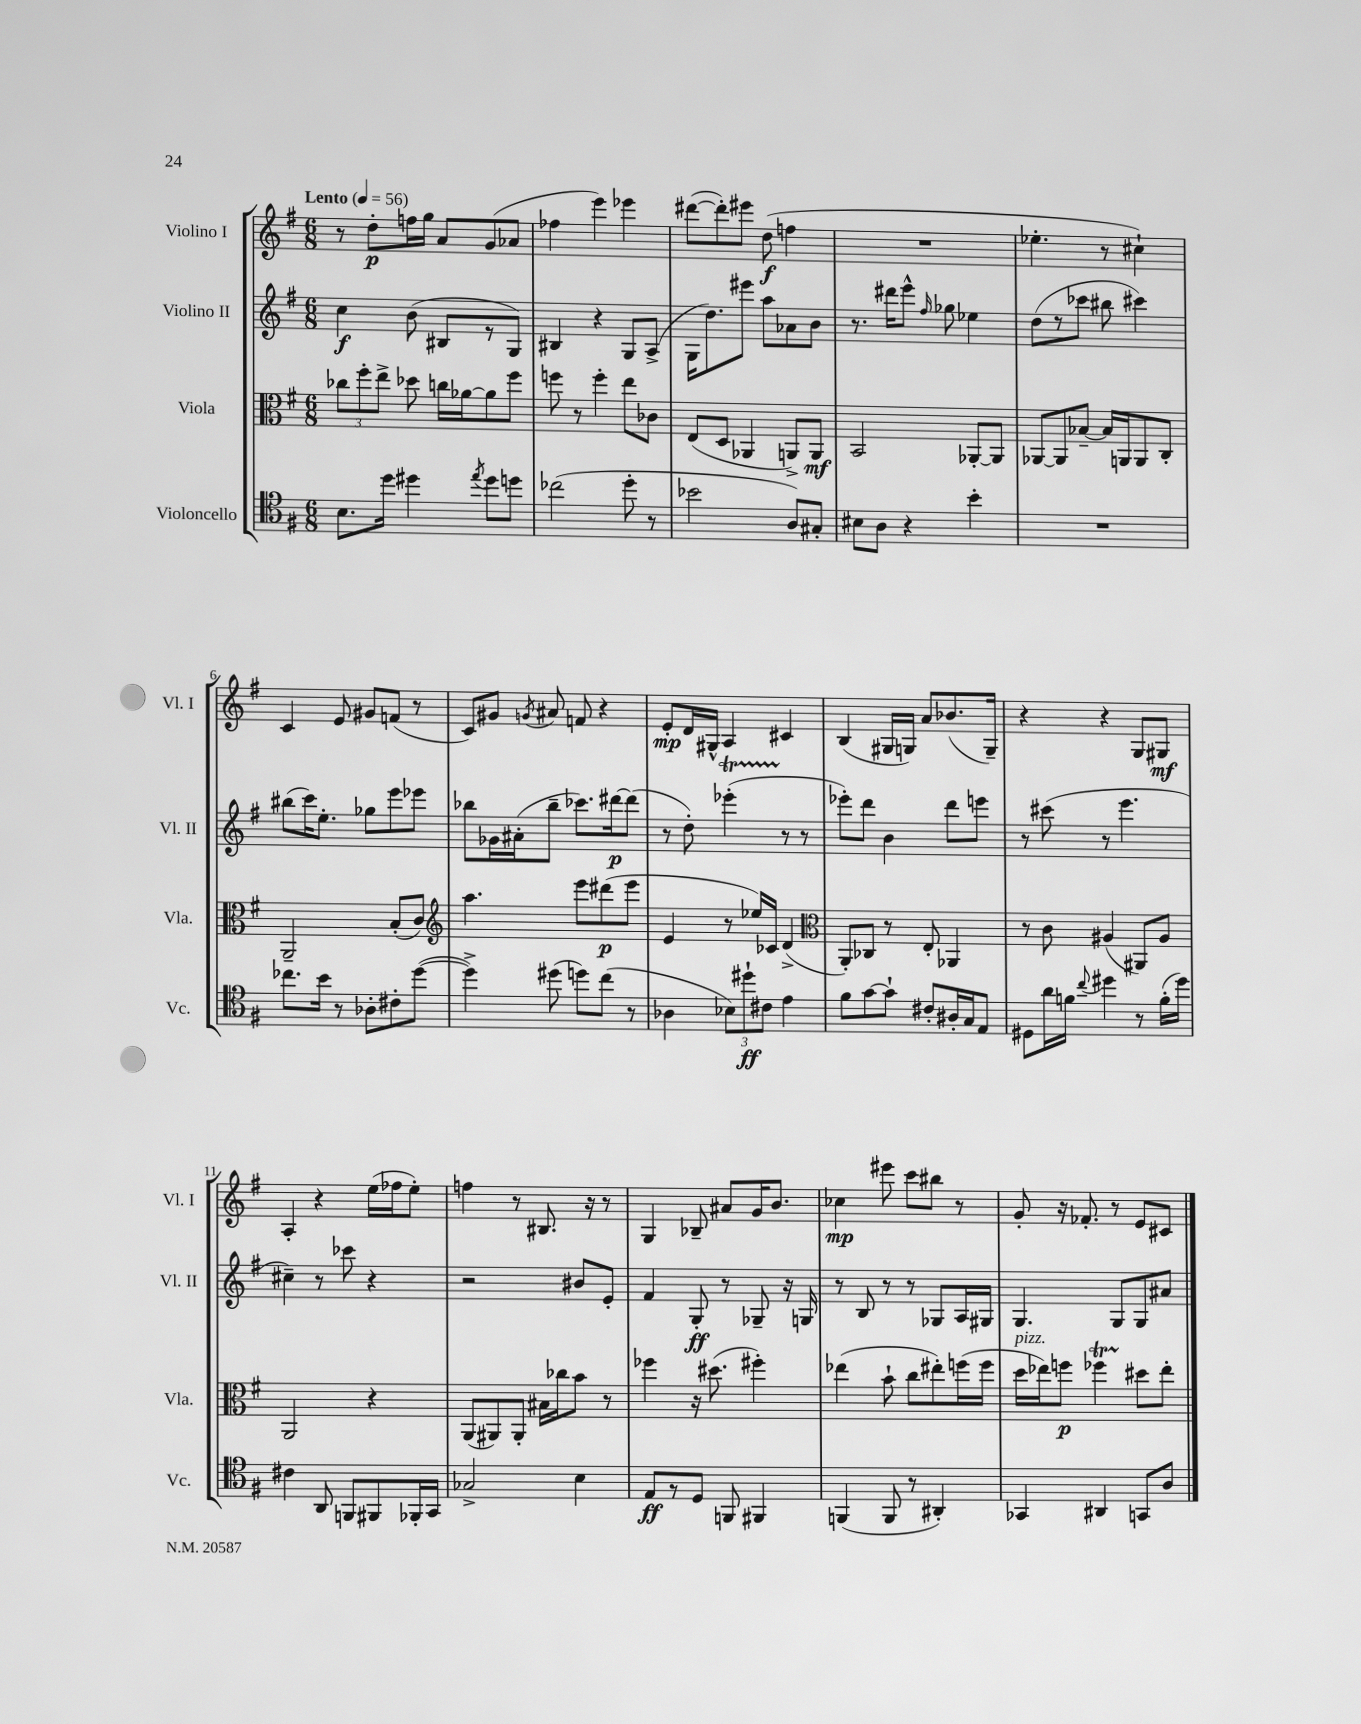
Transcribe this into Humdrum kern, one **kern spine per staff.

**kern	**dynam	**kern	**dynam	**kern	**dynam	**kern	**dynam
*part4	*part4	*part3	*part3	*part2	*part2	*part1	*part1
*staff4	*staff4	*staff3	*staff3	*staff2	*staff2	*staff1	*staff1
*I"Violoncello	*	*I"Viola	*	*I"Violino II	*	*I"Violino I	*
*I'Vc.	*	*I'Vla.	*	*I'Vl. II	*	*I'Vl. I	*
*clefC4	*	*clefC3	*	*clefG2	*	*clefG2	*
*k[f#]	*	*k[f#]	*	*k[f#]	*	*k[f#]	*
*M6/8	*	*M6/8	*	*M6/8	*	*M6/8	*
*MM56	*	*MM56	*	*MM56	*	*MM56	*
=1	=1	=1	=1	=1	=1	=1	=1
!	!	!	!	!	!	!LO:TX:a:B:t=Lento	!
8.B\L	.	12cc-X\L	.	4cc\	f	8r	.
.	.	12ff#'\	.	.	.	.	.
.	.	.	.	.	.	8dd'\L	p
.	.	12ee^\J	.	.	.	.	.
16dd\Jk	.	.	.	.	.	.	.
4dd#X\	.	8dd-X\	.	(8b\	.	16ffn\L	.
.	.	.	.	.	.	16gg\JJ	.
.	.	16ccn\LL	.	8B#X/L	.	8a/L	.
.	.	[16a-X\J	.	.	.	.	.
8qee/	.	.	.	.	.	.	.
8dd#\L	.	8a-\]	.	8r	.	(8g/	.
8ddn\J	.	8ff#\J	.	8G/J)	.	8a-X/J	.
=2	=2	=2	=2	=2	=2	=2	=2
(2cc-X\	.	8ffn\	.	4B#X/	.	4ff-X\	.
.	.	8r	.	.	.	.	.
.	.	4ff'\	.	4r	.	4eee\)	.
8dd'\	.	8ee\L	.	8G/L	.	4eee-X\	.
8r	.	8c-X\J	.	(8A^/J	.	.	.
=3	=3	=3	=3	=3	=3	=3	=3
2b-X\	.	(8E/L	.	16G\KL	.	([8ddd#X\L	.
.	.	.	.	8.dd\)	.	.	.
.	.	8D/J	.	.	.	8ddd#'\])	.
.	.	4AA-X/	.	8eee#X\J	.	8eee#X\J	.
.	.	.	.	8aa\L	.	(8dd\	f
8A/L)	.	8AAn^/L)	.	8a-X\	.	4ffn\	.
8G#X'/J	.	8AA/J	mf	8b\J	.	.	.
=4	=4	=4	=4	=4	=4	=4	=4
8B#X\L	.	2BB/	.	8.r	.	2.r	.
8A\J	.	.	.	.	.	.	.
.	.	.	.	16ddd#X\KL	.	.	.
4r	.	.	.	8eee^^\J	.	.	.
.	.	.	.	16qqff#/	.	.	.
.	.	.	.	8gg-X\	.	.	.
4b'\	.	[8AA-X'/L	.	4ee-X\	.	.	.
.	.	8AA-/J]	.	.	.	.	.
=5	=5	=5	=5	=5	=5	=5	=5
2.r	.	[8AA-X/L	.	(8dd\L	.	4.ee-X'\	.
.	.	8AA-/]	.	8r	.	.	.
.	.	[8B-X~/J	.	8ccc-X\J	.	.	.
.	.	16B-/LL]	.	8bb#X\	.	8r	.
.	.	16AAn/J	.	.	.	.	.
.	.	8AA/	.	4ccc#X\)	.	4cc#X`\)	.
.	.	8C'/J	.	.	.	.	.
!!LO:LB:g=z
=6	=6	=6	=6	=6	=6	=6	=6
8.cc-X\L	.	2AA~/	.	(8bb#X\L	.	4c/	.
.	.	.	.	16ccc\K)	.	.	.
16b\Jk	.	.	.	8.ee'\J	.	.	.
8r	.	.	.	.	.	8e/	.
8A-X'\L	.	.	.	8gg-X\L	.	8g#X/L	.
8c#X'\	.	(8B'/L	.	8eee\	.	(8fn/J	.
([8dd\J	.	8c/J)	.	8eee-X\J	.	8r	.
=7	=7	=7	=7	=7	=7	=7	=7
*	*	*clefG2	*	*	*	*	*
4dd^\])	.	4.aa\	.	8bb-X\L	.	8c/L)	.
.	.	.	.	16g-X\L	.	8g#X/J	.
.	.	.	.	(16a#X'\J	.	.	.
.	.	.	.	.	.	8qgn/	.
(8dd#X\	.	.	.	8bb-~\J	.	8a#X/	.
8ddn\L)	.	8eee\L	.	8.ccc-X\L)	.	8fn/	.
(8cc\J	.	(8ddd#X\	p	.	.	4r	.
.	.	.	.	[16ddd#X\k	p	.	.
8r	.	8eee\J	.	(8ddd#\J]	.	.	.
=8	=8	=8	=8	=8	=8	=8	=8
4A-X\	.	4e/	.	8r	.	8e'/L	mp
.	.	.	.	8dd'\)	.	16d/L	.
.	.	.	.	.	.	16G#X^^/JJ	.
12B-X\L)	.	8r	.	(4eee-XT'\	.	4A/	.
12dd#X`\	ff	.	.	.	.	.	.
.	.	16ee-X/LL)	.	.	.	.	.
12c#X\J	.	.	.	.	.	.	.
.	.	16c-X/JJ	.	.	.	.	.
4e\	.	(4d^/	.	8r	.	4c#X/	.
.	.	.	.	8r	.	.	.
=9	=9	=9	=9	=9	=9	=9	=9
*	*	*clefC3	*	*	*	*	*
8f#\L	.	8AA'/L)	.	8eee-X'\L)	.	(4B/	.
[8g\	.	8C-X/J	.	8ddd\J	.	.	.
8g`\J]	.	8r	.	4b\	.	16G#X/LL	.
.	.	.	.	.	.	16Gn/JJ)	.
8c#X'/L	.	8E'/	.	.	.	8a/L	.
16A#X'/L	.	4AA-X/	.	8ddd\L	.	(8.b-X/	.
16G/J	.	.	.	.	.	.	.
8E/J	.	.	.	8eeen\J	.	.	.
.	.	.	.	.	.	16G~/Jk)	.
=10	=10	=10	=10	=10	=10	=10	=10
8D#X\L	.	8r	.	8r	.	4r	.
16a\L	.	8c\	.	(8ccc#X\	.	.	.
16fn\JJ	.	.	.	.	.	.	.
8qqcc/	.	.	.	.	.	.	.
4dd#X\	.	(4A#X/	.	8r	.	4r	.
.	.	.	.	4.eee\	.	.	.
8r	.	8AA#X/L)	.	.	.	8G/L	.
(16f'\LL	.	8A#/J	.	.	.	8G#X/J	mf
16dd#\JJ)	.	.	.	.	.	.	.
!!LO:LB:g=z
=11	=11	=11	=11	=11	=11	=11	=11
4c#X\	.	2AA/	.	4cc#X~\)	.	4A'/	.
8AA/	.	.	.	8r	.	4r	.
8FFn/L	.	.	.	8ccc-X\	.	.	.
8FF#X/	.	4r	.	4r	.	(16ee\LL	.
.	.	.	.	.	.	16ff-X\J	.
16FF-X'/L	.	.	.	.	.	8ee'\J)	.
16GG/JJ	.	.	.	.	.	.	.
=12	=12	=12	=12	=12	=12	=12	=12
2G-X^/	.	(8AA/L	.	2r	.	4ffn\	.
.	.	8AA#X/)	.	.	.	.	.
.	.	8AA#'/J	.	.	.	8r	.
.	.	16B#X\LL	.	.	.	8.B#X/	.
.	.	16cc-X\J	.	.	.	.	.
4B\	.	8b\J	.	8b#X/L	.	.	.
.	.	.	.	.	.	16r	.
.	.	8r	.	8e'/J	.	8r	.
=13	=13	=13	=13	=13	=13	=13	=13
8E/L	ff	4ff-X\	.	4f#/	.	4G/	.
8r	.	.	.	.	.	.	.
8D/J	.	16r	.	8G'/	ff	8B-X~/	.
.	.	(8.dd#X\	.	.	.	.	.
8FFn/	.	.	.	8r	.	8a#X/L	.
4FF#X/	.	4ff#X'\)	.	8G-X~/	.	16g/K	.
.	.	.	.	.	.	8.b/J	.
.	.	.	.	16r	.	.	.
.	.	.	.	16Gn/	.	.	.
=14	=14	=14	=14	=14	=14	=14	=14
(4FFn/	.	(4ee-X\	.	8r	.	4cc-X\	mp
.	.	.	.	8B/	.	.	.
8FF/	.	8b`\	.	8r	.	8eee#X\	.
8r	.	8cc\L	.	8r	.	8ccc\L	.
4AA#X'/)	.	8ee#X'\)	.	8G-X/L	.	8bb#X\J	.
.	.	(16ffn\L	.	16A/L	.	8r	.
.	.	16ff\JJ	.	16G#X/JJ	.	.	.
=15	=15	=15	=15	=15	=15	=15	=15
!	!	!LO:TX:a:i:t=pizz.	!	!	!	!	!
4GG-X/	.	16dd\LL	.	4.G/	.	8g'/	.
.	.	16ee-X\J)	.	.	.	.	.
.	.	8ffn\J	p	.	.	16r	.
.	.	.	.	.	.	8.f-X'/	.
4AA#X/	.	4ff-XT\	.	.	.	.	.
.	.	.	.	8G/L	.	8r	.
8GGn/L	.	8dd#X\L	.	8G/	.	8e/L	.
8A/J	.	8ee-'\J	.	8a#X/J	.	8c#X/J	.
==	==	==	==	==	==	==	==
*-	*-	*-	*-	*-	*-	*-	*-
